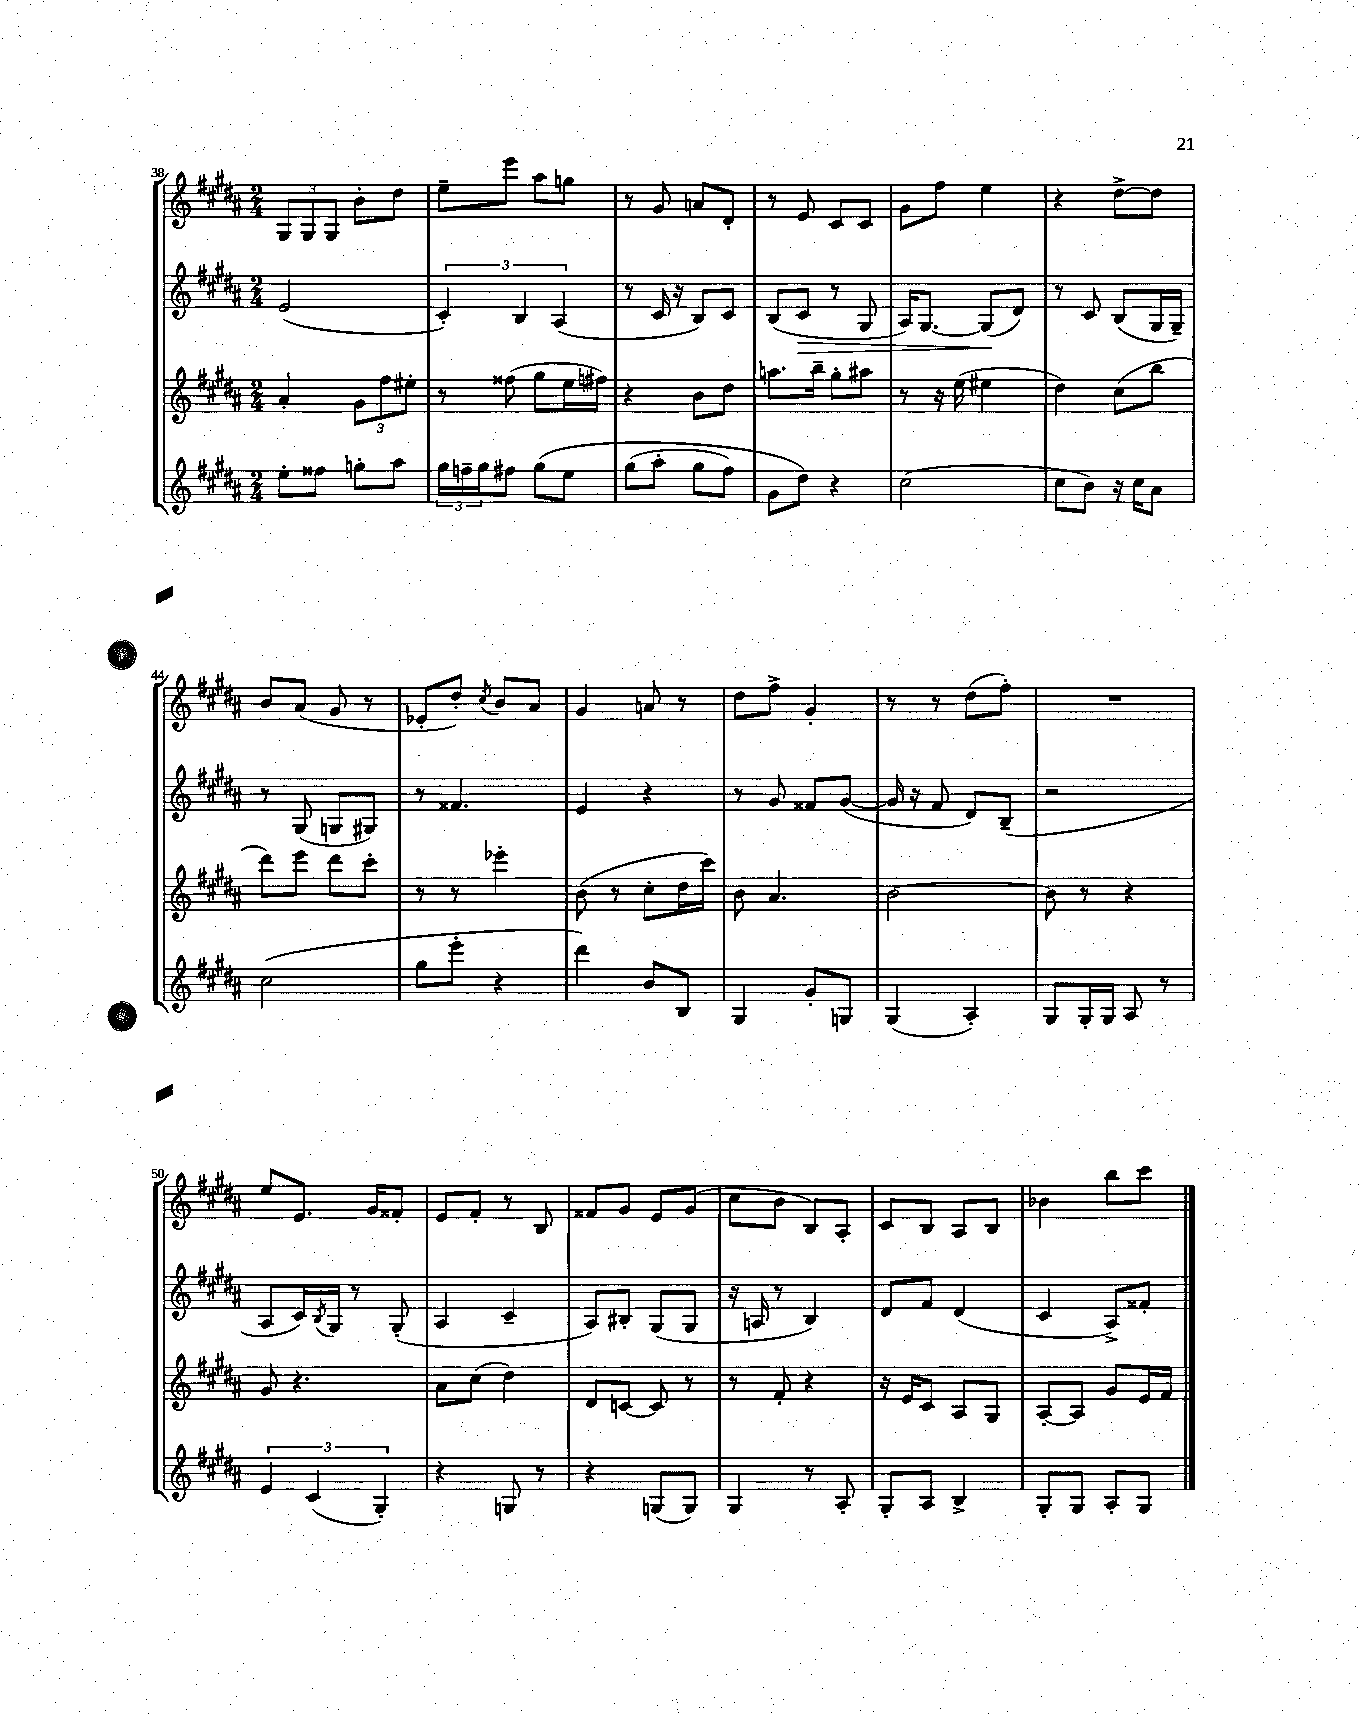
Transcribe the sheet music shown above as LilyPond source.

<<
\new StaffGroup <<
\new Staff = "s0" {
    \clef treble \key b \major \numericTimeSignature \time 2/4
    \tuplet 3/2 { gis8 gis8 gis8 } b'8-. dis''8 |
    e''8-- e'''8 ais''8 g''8 |
    r8 gis'8 a'8 dis'8-. |
    r8 e'8 cis'8 cis'8 |
    gis'8 fis''8 e''4 |
    r4 dis''8~-> dis''8 |
    b'8 ais'8( gis'8 r8 |
    ees'8-. dis''8-.) \acciaccatura { cis''8 } b'8 ais'8 |
    gis'4 a'8 r8 |
    dis''8 fis''8-> gis'4-. |
    r8 r8 dis''8( fis''8-.) |
    R2 |
    e''8 e'8. gis'16 fisis'8-. |
    e'8 fis'8-. r8 b8 |
    fisis'8 gis'8 e'8 gis'8( |
    cis''8 b'8 b8) ais8-. |
    cis'8 b8 ais8 b8 |
    bes'4 b''8 cis'''8 \bar "|." |
}
\new Staff = "s1" {
    \clef treble \key b \major \numericTimeSignature \time 2/4
    e'2( |
    \tuplet 3/2 { cis'4-.) b4 ais4( } |
    r8 cis'16 r16 b8) cis'8 |
    b8( cis'8\> r8 gis8 |
    ais16) gis8.~ gis8\!( dis'8) |
    r8 cis'8 b8( gis16 gis16--) |
    r8 gis8( g8 gis8) |
    r8 fisis'4. |
    e'4 r4 |
    r8 gis'8 fisis'8 gis'8~( |
    gis'16 r16 fis'8 dis'8) b8--( |
    r2 |
    ais8 cis'16) \acciaccatura { b8 } gis16 r8 gis8-.( |
    ais4 cis'4-- |
    ais8) bis8-. gis8( gis8 |
    r16 a16 r8 b4) |
    dis'8 fis'8 dis'4( |
    cis'4 ais8->) fisis'8-. \bar "|." |
}
\new Staff = "s2" {
    \clef treble \key b \major \numericTimeSignature \time 2/4
    ais'4-. \tuplet 3/2 { gis'8 fis''8 eis''8-. } |
    r8 fisis''8( gis''8 e''16 fis''16) |
    r4 b'8 dis''8 |
    a''8. b''16-- gis''8-. ais''8 |
    r8 r16 e''16( eis''4 |
    dis''4) cis''8( b''8 |
    dis'''8) e'''8 dis'''8 cis'''8-. |
    r8 r8 ees'''4-. |
    b'8( r8 cis''8-. dis''16 cis'''16) |
    b'8 ais'4. |
    b'2~ |
    b'8 r8 r4 |
    gis'8 r4. |
    ais'8 cis''8( dis''4) |
    dis'8 c'8~ c'8 r8 |
    r8 fis'8-. r4 |
    r16 e'16 cis'8 ais8 gis8 |
    ais8~-. ais8 gis'8 e'16 fis'16 \bar "|." |
}
\new Staff = "s3" {
    \clef treble \key b \major \numericTimeSignature \time 2/4
    e''8-. fisis''8 g''8-. ais''8 |
    \tuplet 3/2 { gis''16 f''16-- gis''16 } fis''8 gis''8\( e''8 |
    gis''8( ais''8-. gis''8 fis''8) |
    gis'8 dis''8\) r4 |
    cis''2( |
    cis''8 b'8) r16 cis''16 ais'8 |
    cis''2( |
    gis''8 e'''8-. r4 |
    dis'''4) b'8 b8 |
    gis4 gis'8-. g8 |
    gis4( ais4-.) |
    gis8 gis16-. gis16 ais8 r8 |
    \tuplet 3/2 { e'4 cis'4( gis4-.) } |
    r4 g8 r8 |
    r4 g8( g8) |
    gis4 r8 ais8-. |
    gis8-. ais8 b4-> |
    gis8-. gis8 ais8-. gis8 \bar "|." |
}
>>
>>
\layout { \context { \Score currentBarNumber = #38 } }
